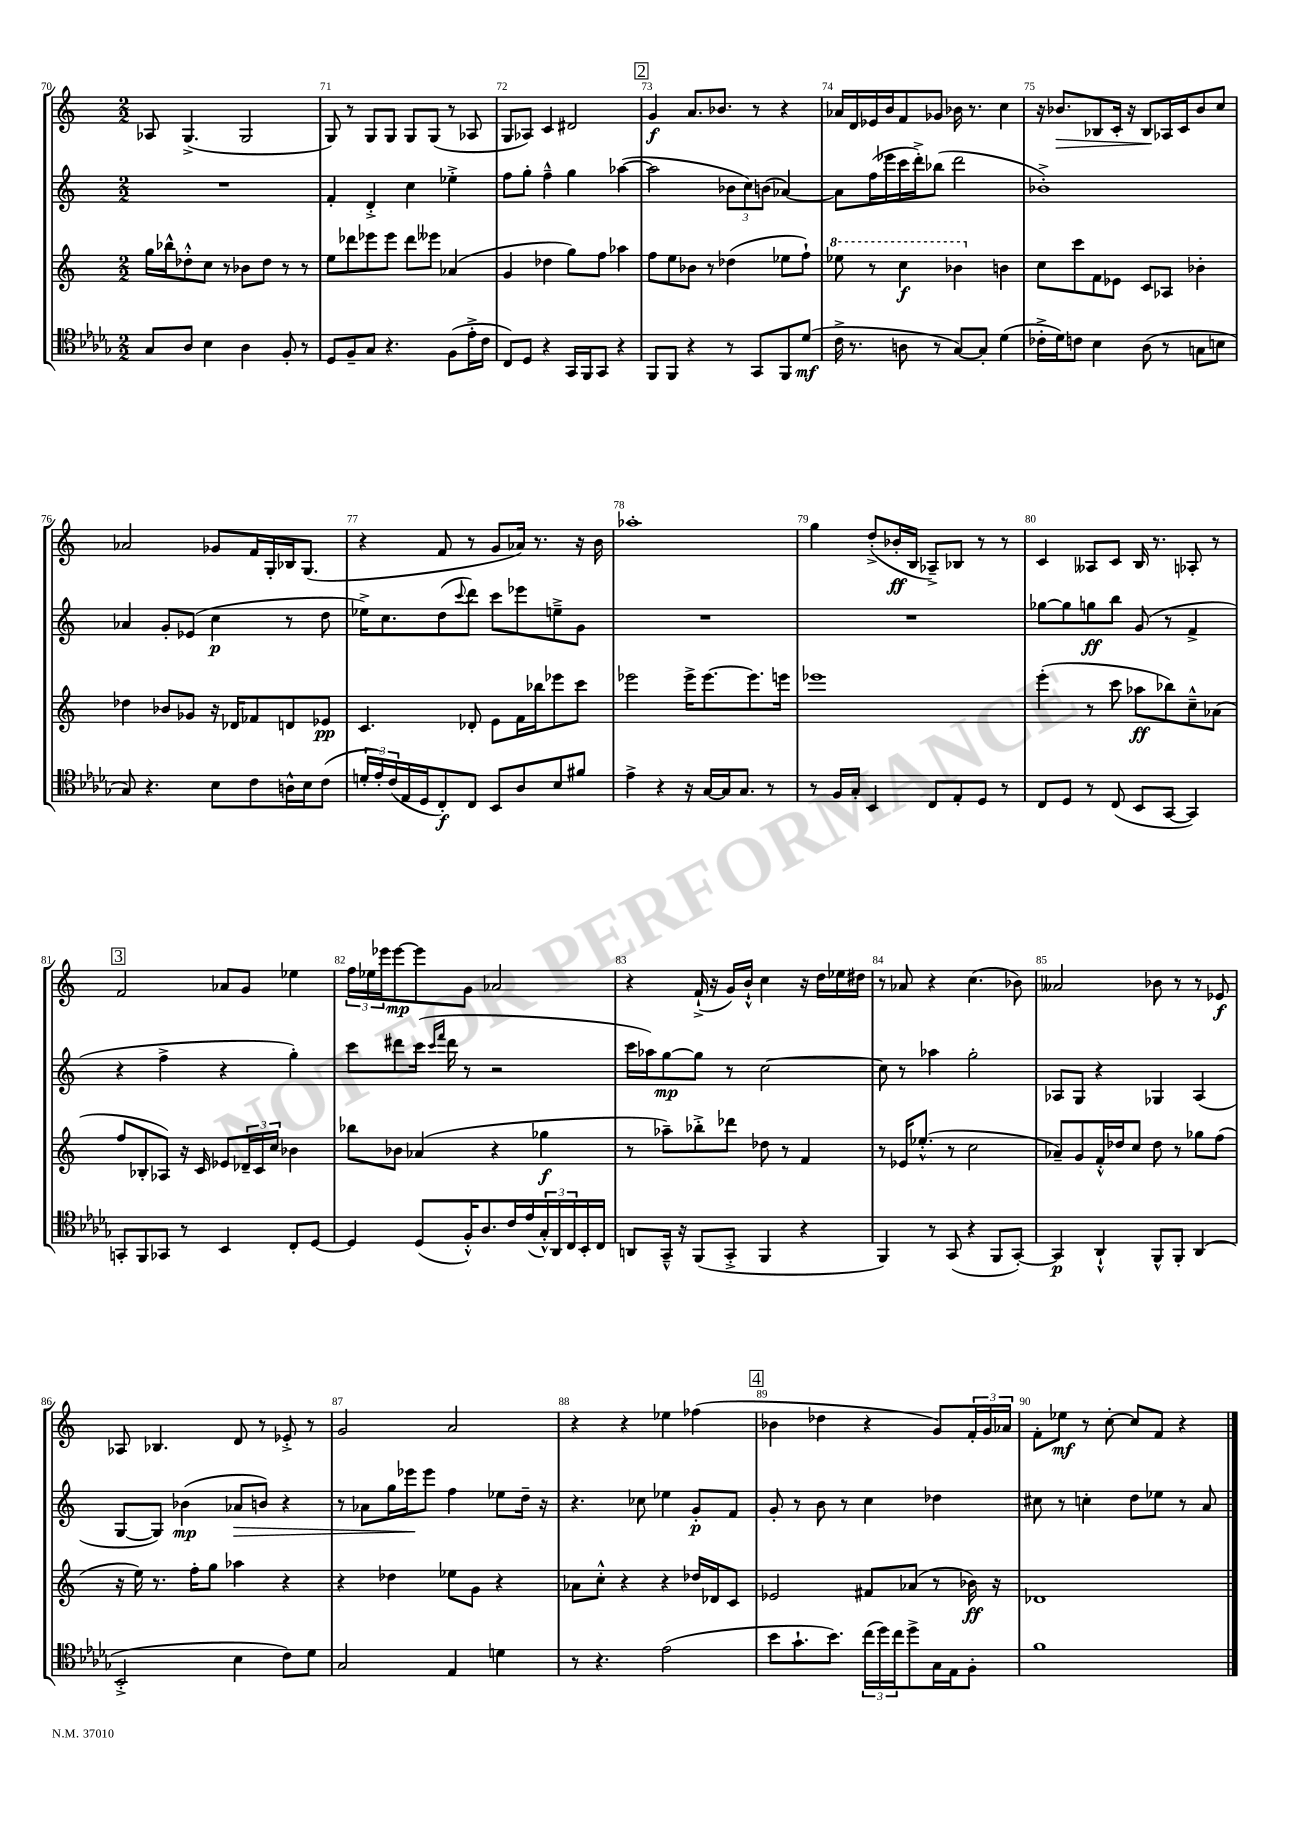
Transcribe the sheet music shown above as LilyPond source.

<<
\new StaffGroup <<
\new Staff = "s0" {
    \clef treble \key c \major \numericTimeSignature \time 2/2
    aes8 g4.->( g2 |
    g8) r8 g8 g8 g8 g8( r8 aes8 |
    g8 aes8) c'4 dis'2 |
    \mark \markup { \box "2" } g'4\f a'8. bes'8. r8 r4 |
    aes'16 d'16 ees'16 b'16 f'8 ges'8 bes'16 r8. c''4 |
    r16 bes'8.\> bes8 c'16-. r16 bes8\! aes16 c'16 bes'8 c''8 |
    aes'2 ges'8 f'16 g16-. bes16 g8.( |
    r4 f'8 r8 g'8 aes'16) r8. r16 b'16 |
    aes''1-. |
    g''4 d''8-.->( bes'16-.\ff b16 aes8--->) bes8 r8 r8 |
    c'4 aeses8 c'8 b16 r8. aes8-. r8 |
    \mark \markup { \box "3" } f'2 aes'8 g'8 ees''4 |
    \tuplet 3/2 { f''16 ees''16 ees'''16 } ees'''8~\mp ees'''8 g'8 aes'2 |
    r4 f'16-!->( r16 g'16) b'16-!-^ c''4 r16 d''16 ees''16 dis''16 |
    r8 aes'8 r4 c''4.( bes'8) |
    aeses'2 bes'8 r8 r8 ees'8\f |
    aes8 bes4. d'8 r8 ees'8-.-> r8 |
    g'2 a'2 |
    r4 r4 ees''4 fes''4( |
    \mark \markup { \box "4" } bes'4 des''4 r4 g'8) \tuplet 3/2 { f'16-. g'16 aes'16 } |
    f'8-. ees''8\mf r8 c''8~-. c''8 f'8 r4 \bar "|." |
}
\new Staff = "s1" {
    \clef treble \key c \major \numericTimeSignature \time 2/2
    R1 |
    f'4-. d'4-.-> c''4 ees''4-.-> |
    f''8 g''8-. f''4---^ g''4 aes''4~( |
    \mark \markup { \box "2" } aes''2 \tuplet 3/2 { bes'8 c''8) b'8( } aes'4~) |
    aes'8 f''16( ees'''16 c'''16 d'''16-.->) bes''8( d'''2 |
    bes'1-.->) |
    aes'4 g'8-. ees'8( c''4\p r8 d''8 |
    ees''16->) c''8. d''8( \appoggiatura { c'''8 } d'''8) c'''8 ees'''8 e''8---> g'8 |
    R1 |
    R1 |
    ges''8~ ges''8 g''8\ff b''8 g'8( r8 f'4-> |
    \mark \markup { \box "3" } r4 f''4-> r4 g''4-.) |
    c'''8 dis'''8 c'''16( \grace { c'''16 f'''16 } dis'''16 r8 r2 |
    c'''16 aes''16) g''8~\mp g''8 r8 c''2~ |
    c''8 r8 aes''4 g''2-. |
    aes8 g8 r4 ges4 aes4( |
    g8~ g8) bes'4\mp( aes'8\> b'8) r4 |
    r8 aes'8 g''16 ees'''16\! ees'''8 f''4 ees''8 d''16-- r16 |
    r4. ces''8 ees''4 g'8-.\p f'8 |
    \mark \markup { \box "4" } g'8-. r8 b'8 r8 c''4 des''4 |
    cis''8 r8 c''4-. d''8 ees''8 r8 a'8 \bar "|." |
}
\new Staff = "s2" {
    \clef treble \key c \major \numericTimeSignature \time 2/2
    g''16 bes''16-^ des''8-.-^ c''8 r8 bes'8 des''8 r8 r8 |
    e''8 des'''8 ees'''8 ees'''8 des'''8 eeses'''8 aes'4( |
    g'4 des''4 g''8) f''8 aes''4 |
    \mark \markup { \box "2" } f''8 e''8 bes'8 r8 des''4( ees''8 f''8-!) |
    \ottava #1 ees'''8 r8 c'''4\f bes''4 \ottava #0 b'!4 |
    c''8 c'''8 f'8 ees'8 c'8 aes8 bes'4-. |
    des''4 bes'8 ges'8 r16 des'16 fes'8 d'8 ees'8\pp |
    c'4. des'8-. e'8 f'16 bes''16 ees'''8 c'''8 |
    ees'''2 ees'''16-> ees'''8.~ ees'''8. e'''16 |
    ees'''1 |
    e'''4-.( r8 c'''8 aes''8\ff bes''8) c''8---^ aes'8( |
    \mark \markup { \box "3" } f''8 bes8-. aes8) r16 c'16 ees'8 \tuplet 3/2 { des'16-- c'16 c''16 } bes'4 |
    bes''8 bes'8 aes'4( r4 ges''4\f |
    r8 aes''8--) bes''8-.-> des'''8 des''8 r8 f'4 |
    r8 ees'16 ees''8.-.-^( r8 c''2 |
    aes'8--) g'8 f'16-.-^ des''16 c''8 des''8 r8 ges''8 f''8( |
    r16 e''16) r8. f''16-. g''8 aes''4 r4 |
    r4 des''4 ees''8 g'8 r4 |
    aes'8 c''8-.-^ r4 r4 des''16 des'16 c'8 |
    \mark \markup { \box "4" } ees'2 fis'8 aes'8( r8 bes'16\ff) r16 |
    des'1 \bar "|." |
}
\new Staff = "s3" {
    \clef tenor \key des \major \numericTimeSignature \time 2/2
    ges8 aes8 bes4 aes4 f8-. r8 |
    des8 f8-- ges8 r4. f8( ees'16-.-> c'16 |
    c8) des8 r4 ges,16 f,16 ges,8 r4 |
    \mark \markup { \box "2" } f,8 f,8 r4 r8 ges,8 f,8 des'8\mf( |
    c'16-> r8. a8 r8 ges8~) ges8-. des'4( |
    ces'16-.-> des'16) c'8 bes4 aes8( r8 g8 b8 |
    ges8) r4. bes8 c'8 a16-^ bes16 c'8( |
    \tuplet 3/2 { d'16-. ees'16-.) c'16( } ees16 des16 c8-.\f) c8 bes,8 aes8 bes8 fis'8 |
    ees'4-> r4 r16 ges16~ ges16 ges8. r8 |
    r8 f16 ges16-. bes,4 c8 ees8-. des8 r8 |
    c8 des8 r8 c8( bes,8 ges,8~ ges,4) |
    \mark \markup { \box "3" } g,8-. f,8 ges,8 r8 bes,4 c8-. des8~ |
    des4 des8( f16-.-^) aes8. c'16 ees'16( \tuplet 3/2 { ges16-.-^) aes,16 c16 } bes,16-. c16 |
    a,8 ges,16---^ r16 f,8( ges,8-.-> f,4 r4 |
    f,4) r8 ges,8( r4 f,8 ges,8~-.) |
    ges,4\p aes,4-!-^ f,8-^ f,8-. aes,4( |
    bes,2-.-> bes4 c'8) des'8 |
    ges2 ees4 d'4 |
    r8 r4. ees'2( |
    \mark \markup { \box "4" } bes'8 ges'8.-! bes'8.) \tuplet 3/2 { c''16( des''16) c''16 } des''8-> ges16 ees16 f8-. |
    f'1 \bar "|." |
}
>>
>>
\layout { \context { \Score currentBarNumber = #70 \override BarNumber.break-visibility = ##(#f #t #t) barNumberVisibility = #all-bar-numbers-visible } }
